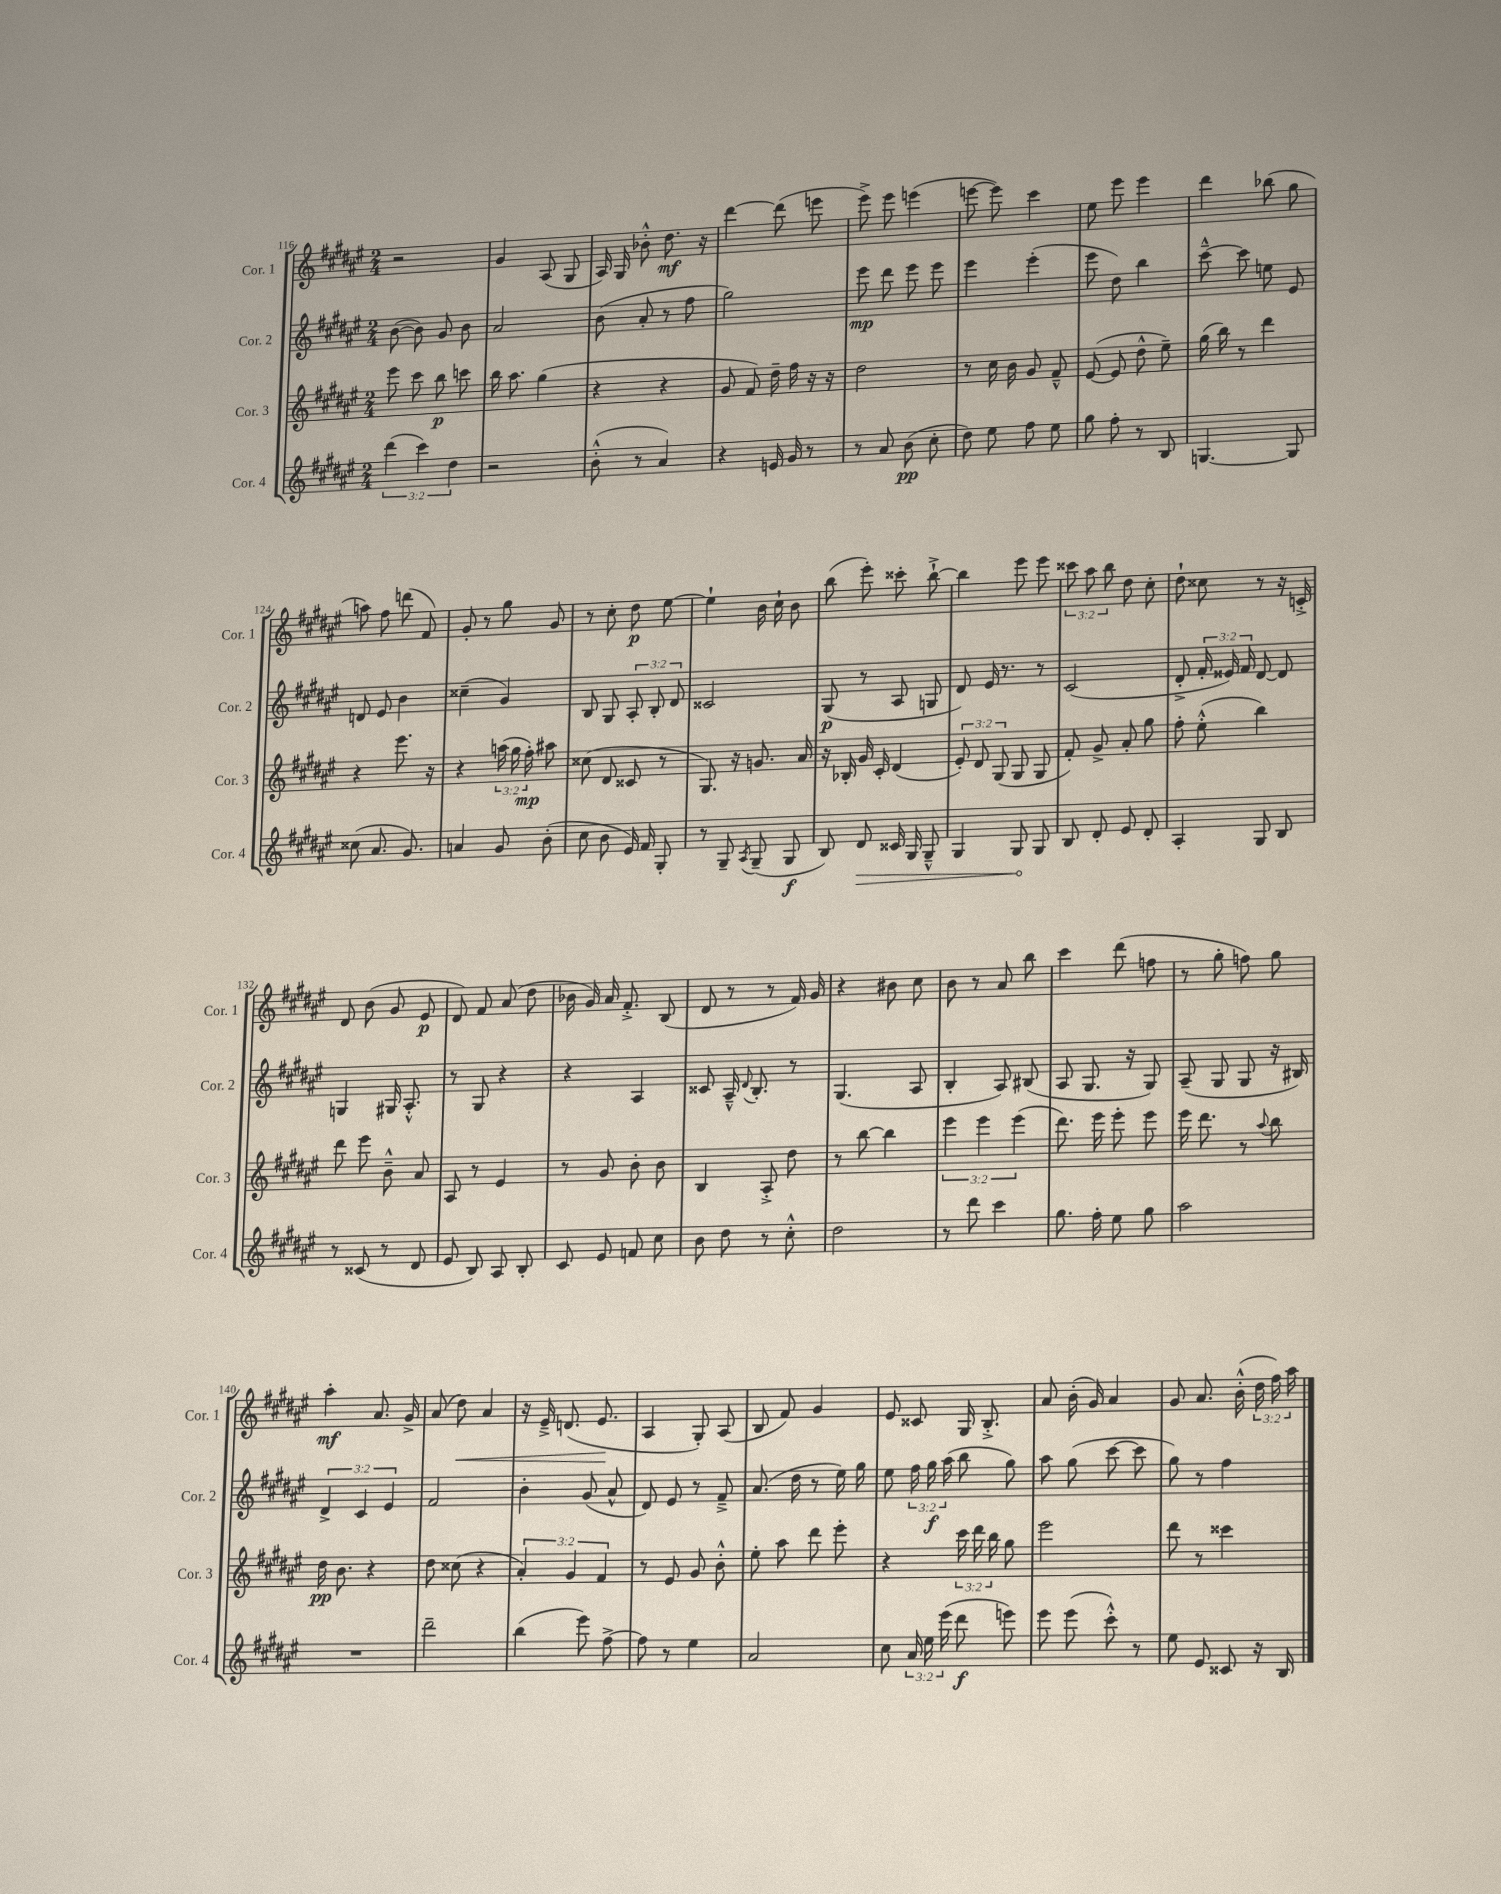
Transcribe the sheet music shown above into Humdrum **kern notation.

**kern	**dynam	**kern	**dynam	**kern	**dynam	**kern	**dynam
*part4	*part4	*part3	*part3	*part2	*part2	*part1	*part1
*staff4	*staff4	*staff3	*staff3	*staff2	*staff2	*staff1	*staff1
*I"Cor. 4	*	*I"Cor. 3	*	*I"Cor. 2	*	*I"Cor. 1	*
*I'Cor. 4	*	*I'Cor. 3	*	*I'Cor. 2	*	*I'Cor. 1	*
*clefG2	*	*clefG2	*	*clefG2	*	*clefG2	*
*k[f#c#g#d#a#e#]	*	*k[f#c#g#d#a#e#]	*	*k[f#c#g#d#a#e#]	*	*k[f#c#g#d#a#e#]	*
*M2/4	*	*M2/4	*	*M2/4	*	*M2/4	*
=116	=116	=116	=116	=116	=116	=116	=116
(6ddd#\	.	8eee#\	.	([8b\	.	2r	.
.	.	8ccc#\	.	8b\])	.	.	.
6ccc#\)	.	.	.	.	.	.	.
.	.	8bb\	p	8g#/	.	.	.
6dd#\	.	.	.	.	.	.	.
.	.	8cccn\	.	8b\	.	.	.
=117	=117	=117	=117	=117	=117	=117	=117
2r	.	16bb\	.	2a#/	.	4g#/	.
.	.	8.aa#\	.	.	.	.	.
.	.	(4gg#\	.	.	.	(8A#/	.
.	.	.	.	.	.	8G#/	.
=118	=118	=118	=118	=118	=118	=118	=118
(8b'^^\	.	4r	.	(8b\	.	16A#/)	.
.	.	.	.	.	.	16G#/	.
8r	.	.	.	8a#'/	.	8b-X'^^\	.
4a#/)	.	4r	.	8r	.	8.dd#\	mf
.	.	.	.	8ff#\	.	.	.
.	.	.	.	.	.	16r	.
=119	=119	=119	=119	=119	=119	=119	=119
4r	.	8g#/	.	2gg#\)	.	[4ddd#\	.
.	.	8f#/)	.	.	.	.	.
16en/	.	16dd#~\	.	.	.	(8ddd#\]	.
16g#/	.	16ff#\	.	.	.	.	.
8r	.	16r	.	.	.	8eeen\	.
.	.	16r	.	.	.	.	.
=120	=120	=120	=120	=120	=120	=120	=120
8r	.	2dd#\	.	8eee#\	mp	8eee#^\)	.
8a#/	.	.	.	8ddd#\	.	8eee#\	.
(8b\	pp	.	.	8eee#\	.	(4eeen\	.
8cc#'\	.	.	.	8eee#\	.	.	.
=121	=121	=121	=121	=121	=121	=121	=121
8dd#\)	.	8r	.	4eee#\	.	[8eeen\	.
8ee#\	.	16cc#\	.	.	.	8eee\])	.
.	.	16b\	.	.	.	.	.
8ff#\	.	8g#/	.	(4eee#'\	.	4ccc#\	.
8ee#\	.	8f#~^^/	.	.	.	.	.
=122	=122	=122	=122	=122	=122	=122	=122
8gg#\	.	([8e#/	.	8eee#\	.	8ee#\	.
8ff#'\	.	8e#/]	.	8dd#\)	.	8eee#\	.
8r	.	8dd#^^\	.	4bb\	.	4eee#\	.
8B/	.	8ee#~\)	.	.	.	.	.
=123	=123	=123	=123	=123	=123	=123	=123
[4.Gn/	.	(16gg#\	.	[8ccc#~^^\	.	4ddd#\	.
.	.	16bb\)	.	.	.	.	.
.	.	8r	.	8ccc#\]	.	.	.
.	.	4ddd#\	.	8een\	.	(8bb-X\	.
8G/]	.	.	.	8e#/	.	8gg#\	.
!!LO:LB:g=z
=124	=124	=124	=124	=124	=124	=124	=124
(8cc##X\	.	4r	.	8dn/	.	8aan\)	.
8.a#/	.	.	.	8e#/	.	8ff#\	.
.	.	8.eee#\	.	4b\	.	(8dddn\	.
8.g#/)	.	.	.	.	.	.	.
.	.	.	.	.	.	8f#/)	.
.	.	16r	.	.	.	.	.
=125	=125	=125	=125	=125	=125	=125	=125
4an/	.	4r	.	(4cc##X~\	.	8g#'/	.
.	.	.	.	.	.	8r	.
8g#/	.	(24aan\	.	4g#/)	.	8gg#\	.
.	.	24gg#\	.	.	.	.	.
.	.	24ff#'\)	mp	.	.	.	.
(8b'\	.	8aa#X\	.	.	.	8g#/	.
=126	=126	=126	=126	=126	=126	=126	=126
8cc#\	.	(8cc##X\	.	8B/	.	8r	.
8b\	.	8d#/	.	8G#/	.	8cc#'\	.
16e#/)	.	8c##X/	.	12A#'/	.	8dd#\	p
16f#/	.	.	.	.	.	.	.
.	.	.	.	12B'/	.	.	.
8G#'/	.	8r	.	.	.	[8ee#\	.
.	.	.	.	12d#/	.	.	.
=127	=127	=127	=127	=127	=127	=127	=127
8r	.	8.G#/)	.	2c##X/	.	4ee#`\]	.
8G#~/	.	.	.	.	.	.	.
.	.	16r	.	.	.	.	.
8qA#/	.	.	.	.	.	.	.
(8G#~/	.	8.gn/	.	.	.	16b\	.
.	.	.	.	.	.	16cc#`\	.
8G#/	f	.	.	.	.	8b\	.
.	.	16a#/	.	.	.	.	.
=128	=128	=128	=128	=128	=128	=128	=128
8B/)	.	16r	.	(8G#/	p	(8bb\	.
.	.	16B-X'/	.	.	.	.	.
!	!LO:HP:b	!	!	!	!	!	!
8d#/	>	16g#/	.	8r	.	8eee#'\)	.
.	.	16c#'/	.	.	.	.	.
16c##X/	.	(4d#/	.	8A#/	.	8ccc##X'\	.
16G#/	.	.	.	.	.	.	.
8G#~^^/	.	.	.	8Gn/	.	[8bb`^\	.
=129	=129	=129	=129	=129	=129	=129	=129
4G#/	.	12e#'/)	.	8d#/)	.	4bb\]	.
.	.	12d#/	.	.	.	.	.
.	.	.	.	16e#/	.	.	.
.	.	(12G#/	.	.	.	.	.
.	.	.	.	8.r	.	.	.
8G#/	.	8G#/	.	.	.	8eee#\	.
8G#/	]	8G#/	.	8r	.	8eee#\	.
=130	=130	=130	=130	=130	=130	=130	=130
8B/	.	8f#'/)	.	(2c#/	.	12ccc##X\	.
.	.	.	.	.	.	12aa#\	.
8d#'/	.	8g#^/	.	.	.	.	.
.	.	.	.	.	.	12bb\	.
8e#/	.	8a#'/	.	.	.	8dd#\	.
8d#'/	.	8gg#\	.	.	.	8cc#'\	.
=131	=131	=131	=131	=131	=131	=131	=131
4A#'/	.	8ff#'\	.	8d#'^/	.	8dd#`\	.
.	.	(8ee#'^^\	.	24f#'/	.	8cc##X\	.
.	.	.	.	24e##X/)	.	.	.
.	.	.	.	24f#/	.	.	.
8G#/	.	4bb\)	.	[8d#/	.	8r	.
8B/	.	.	.	8d#/]	.	16r	.
.	.	.	.	.	.	16cn'^/	.
!!LO:LB:g=z
=132	=132	=132	=132	=132	=132	=132	=132
8r	.	8ddd#\	.	4Gn/	.	8d#/	.
(8c##X/	.	8eee#\	.	.	.	(8b\	.
8r	.	8b~^^\	.	16G#X/	.	8g#/	.
.	.	.	.	8.A#'^^/	.	.	.
8d#/	.	8a#/	.	.	.	8e#/	p
=133	=133	=133	=133	=133	=133	=133	=133
8e#/	.	8A#/	.	8r	.	8d#/)	.
8B/)	.	8r	.	8G#/	.	8f#/	.
8A#/	.	4e#/	.	4r	.	(8a#/	.
8B'/	.	.	.	.	.	8dd#\	.
=134	=134	=134	=134	=134	=134	=134	=134
8c#/	.	8r	.	4r	.	16b-X\	.
.	.	.	.	.	.	16g#/)	.
8e#/	.	8g#/	.	.	.	16a#/	.
.	.	.	.	.	.	8.f#'^/	.
8fn/	.	8b'\	.	4A#/	.	.	.
8cc#\	.	8b\	.	.	.	(8B/	.
=135	=135	=135	=135	=135	=135	=135	=135
8b\	.	4B/	.	8c##X/	.	8d#/	.
8dd#\	.	.	.	16A#~^^/	.	8r	.
.	.	.	.	8qqd#/	.	.	.
.	.	.	.	8.B'/	.	.	.
8r	.	8A#'^/	.	.	.	8r	.
8cc#'^^\	.	8dd#\	.	8r	.	16f#/)	.
.	.	.	.	.	.	16g#/	.
=136	=136	=136	=136	=136	=136	=136	=136
2dd#\	.	8r	.	(4.G#/	.	4r	.
.	.	[8bb\	.	.	.	.	.
.	.	4bb\]	.	.	.	8b#X\	.
.	.	.	.	8A#/	.	8cc#\	.
=137	=137	=137	=137	=137	=137	=137	=137
8r	.	6eee#\	.	4B'/	.	8b\	.
8ddd#\	.	.	.	.	.	8r	.
.	.	6eee#\	.	.	.	.	.
4ccc#\	.	.	.	8A#/)	.	8a#/	.
.	.	(6eee#\	.	.	.	.	.
.	.	.	.	(8B#X/	.	8bb\	.
=138	=138	=138	=138	=138	=138	=138	=138
8.gg#\	.	8.ddd#\)	.	8A#/	.	4ccc#\	.
.	.	.	.	8.G#/	.	.	.
16ff#'\	.	16eee#\	.	.	.	.	.
8ee#\	.	8eee#'\	.	.	.	(8ddd#\	.
.	.	.	.	16r	.	.	.
8gg#\	.	8eee#\	.	8G#/)	.	8ffn\	.
=139	=139	=139	=139	=139	=139	=139	=139
2aa#\	.	16eee#\	.	(8A#~/	.	8r	.
.	.	8.ddd#\	.	.	.	.	.
.	.	.	.	8G#/	.	8gg#'\	.
.	.	8r	.	8G#/	.	8ffn\)	.
.	.	8qqaa#/	.	.	.	.	.
.	.	8bb\	.	16r	.	8gg#\	.
.	.	.	.	16B#X/)	.	.	.
!!LO:LB:g=z
=140	=140	=140	=140	=140	=140	=140	=140
2r	.	16dd#\	pp	6d#^/	.	4aa#'\	mf
.	.	8.b\	.	.	.	.	.
.	.	.	.	6c#/	.	.	.
.	.	4r	.	.	.	8.a#/	.
.	.	.	.	6e#/	.	.	.
.	.	.	.	.	.	16g#^/	.
=141	=141	=141	=141	=141	=141	=141	=141
2ddd#~\	.	8dd#\	.	2f#/	.	(8a#/	.
!	!	!	!	!	!	!	!LO:HP:b
.	.	(8cc##X\	.	.	.	8dd#\)	<
.	.	4r	.	.	.	4a#/	.
=142	=142	=142	=142	=142	=142	=142	=142
(4bb\	.	6a#'/)	.	4b'\	.	16r	.
.	.	.	.	.	.	16e#~^/	.
.	.	.	.	.	.	(8.dn/	.
.	.	6g#/	.	.	.	.	.
8eee#\)	.	.	.	(8g#/	.	.	.
.	.	.	.	.	.	8.e#/	.
.	.	6f#/	.	.	.	.	.
[8ff#^\	.	.	.	8a#^^/	.	.	.
.	.	.	.	.	.	.	[
=143	=143	=143	=143	=143	=143	=143	=143
8ff#\]	.	8r	.	8d#/)	.	4A#/	.
8r	.	8e#/	.	8e#/	.	.	.
4ee#\	.	8g#/	.	8r	.	8G#'/)	.
.	.	8b'^^\	.	8f#~^/	.	(8A#/	.
=144	=144	=144	=144	=144	=144	=144	=144
2a#/	.	8ee#'\	.	(8.a#/	.	8B/	.
.	.	8aa#\	.	.	.	8f#/)	.
.	.	.	.	16dd#\	.	.	.
.	.	8ddd#\	.	8r	.	4g#/	.
.	.	8eee#'\	.	16ee#\)	.	.	.
.	.	.	.	16gg#\	.	.	.
=145	=145	=145	=145	=145	=145	=145	=145
8cc#\	.	4r	.	8ee#\	.	8e#/	.
24a#/	.	.	.	24ff#\	.	8c##X/	.
24ee#\	.	.	.	24gg#\	f	.	.
(24eee#\	.	.	.	(24aa#\	.	.	.
8ddd#\	f	24ccc#\	.	8bb\	.	16G#/	.
.	.	24ddd#\	.	.	.	.	.
.	.	.	.	.	.	8.B'^/	.
.	.	24bb\	.	.	.	.	.
8eeen\)	.	8gg#\	.	8gg#\)	.	.	.
=146	=146	=146	=146	=146	=146	=146	=146
8eee#\	.	2eee#\	.	8aa#\	.	8a#/	.
(8eee#\	.	.	.	(8gg#\	.	(16b'\	.
.	.	.	.	.	.	16g#/)	.
8ccc#'^^\)	.	.	.	[8ccc#\	.	4a#/	.
8r	.	.	.	8ccc#\]	.	.	.
=147	=147	=147	=147	=147	=147	=147	=147
8ee#\	.	8ddd#\	.	8gg#\)	.	8g#/	.
8e#/	.	8r	.	8r	.	8.a#/	.
8c##X/	.	4ccc##X\	.	4ff#\	.	.	.
.	.	.	.	.	.	(16b'^^\	.
16r	.	.	.	.	.	24dd#\	.
.	.	.	.	.	.	24ff#\)	.
16B/	.	.	.	.	.	.	.
.	.	.	.	.	.	24aa#\	.
==	==	==	==	==	==	==	==
*-	*-	*-	*-	*-	*-	*-	*-
